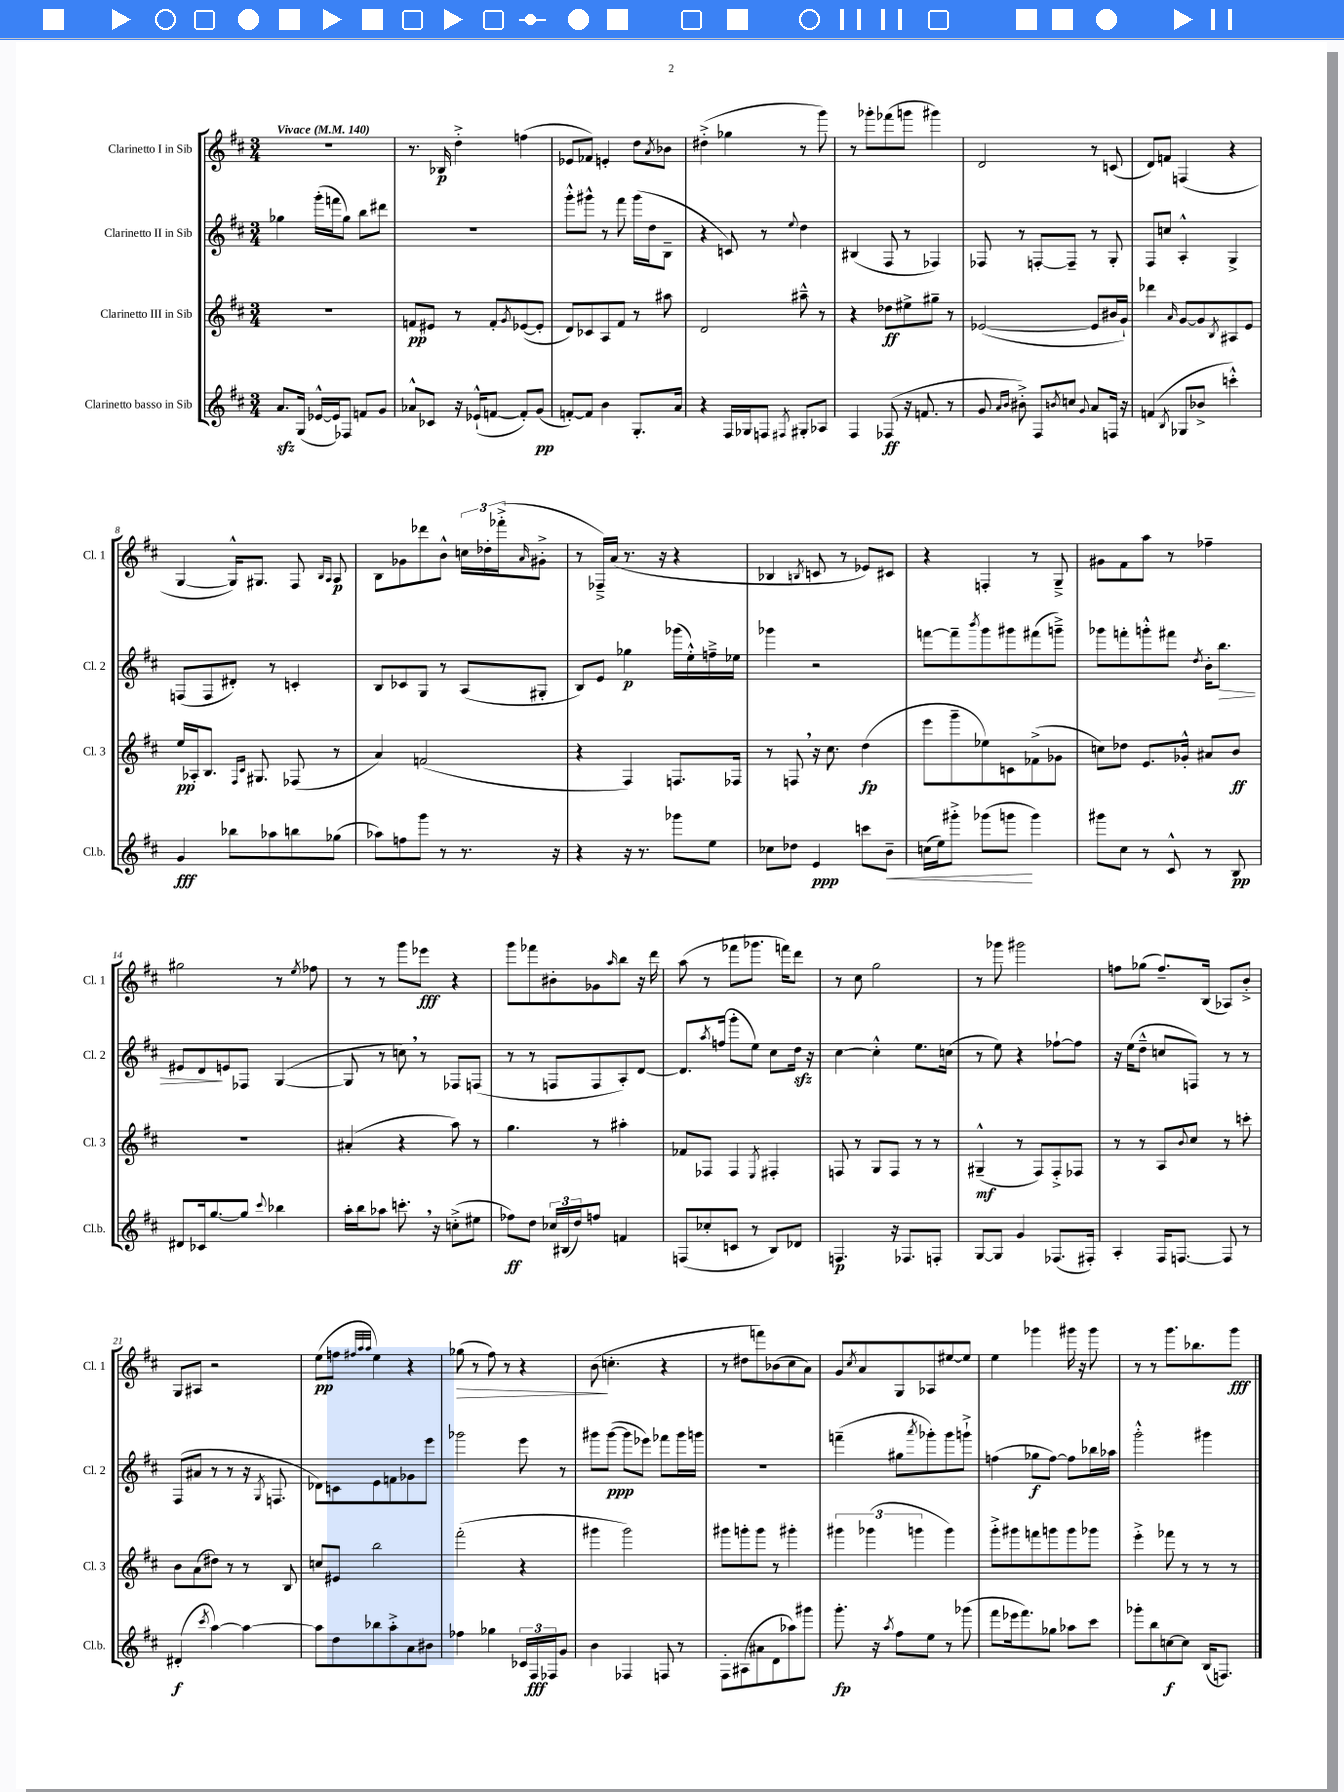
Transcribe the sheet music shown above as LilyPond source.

<<
\new StaffGroup <<
\new Staff = "s0" \with { instrumentName = "Clarinetto I in Sib" shortInstrumentName = "Cl. 1" } {
    \clef treble \key d \major \numericTimeSignature \time 3/4 \tempo "Vivace" 4 = 140
    R2. |
    r8. bes16\p d''4-.-> f''4( |
    ees'8 fes'8) e'4-. d''8 \acciaccatura { a'8 } bes'8 |
    dis''4-.->( ges''4 r8 g'''8) |
    r8 ges'''8-. fes'''8( g'''8 gis'''4) |
    d'2 r8 c'8( |
    d'8) f'8 f4( r4 |
    g4~ g16-^) gis8. fis8 \grace { b16 a16 } a8\p |
    b8 ges'8 des'''8 b'8-^ \tuplet 3/2 { c''16 des''16-. fes'''16-.->( } \grace { a'16 } gis'8-.-> |
    r8 fes16--->) a'16( r8. r16 r4 |
    bes4 \acciaccatura { b8 } c'8 r8 ees'8) cis'8 |
    r4 f4-. r8 g8---> |
    gis'8 fis'8 a''8 r8 fes''4-- |
    gis''2 r8 \acciaccatura { e''8 } fes''8 |
    r8 r8 g'''8 ees'''8\fff r4 |
    g'''8 fes'''8 bis'8-. ges'8 \grace { a''16 } b''8 r16 d'''16 |
    a''8( r8 fes'''8 ges'''8. f'''16) d'''8 |
    r8 cis''8 g''2 |
    r8 ges'''8 gis'''2 |
    f''8 ges''8( f''8.--) b16( aes8) b'8-.-> |
    g8 ais8 r2 |
    e''8\pp( f''8 \grace { fis''32 a''32 a''32 } e''4) r4 |
    ges''8\>( r8 fis''8) r8 r4 |
    b'8\!( c''4.-. r4 |
    r8 dis''8 f'''8) bes'8( cis''8 a'8) |
    g'8 \acciaccatura { cis''8 } a'8 g8 aes8 eis''8~ eis''8 |
    e''4 ges'''4 gis'''16 r16 gis'''8 |
    r8 r8 g'''8. bes''8. g'''8\fff \bar "|." |
}
\new Staff = "s1" \with { instrumentName = "Clarinetto II in Sib" shortInstrumentName = "Cl. 2" } {
    \clef treble \key d \major \numericTimeSignature \time 3/4
    ges''4 g'''16-.( f'''16 ges''8) b''8 dis'''8 |
    R2. |
    g'''8-.-^ gis'''8-^ r8 fis'''8 gis'''16( d''16 b8-- |
    r4 c'8) r8 \appoggiatura { e''8 } d''4 |
    bis4( fis8 r8 fes4) |
    fes8 r8 f8~-. f8-- r8 g8-. |
    fis8 c''8 a4-.-^ g4-> |
    f8( f8 dis'8-.) r8 c'4-. |
    b8 ces'8 g8 r8 a8( gis8-. |
    b8) e'8 ges''4\p ges'''16( e''16-.-^) f''16---> ees''16 |
    ges'''4 r2 |
    f'''8~ f'''8-- \acciaccatura { b'''8 } g'''8 gis'''8 fis'''8( g'''8--->) |
    ges'''8 f'''8-. g'''8-.-^ fis'''8 \acciaccatura { d''8 } b'16-. b''8.\> |
    eis'8 d'8\! e'8 fes8 g4~( |
    g8 r8 c''8) \breathe r8 fes8 f8( |
    r8 r8 f8 f8 a8-.) d'8~ |
    d'8. \acciaccatura { a''8 } f''16( g'''8-. e''8) cis''8 d''16\sfz r16 |
    cis''4~ cis''4-.-^ e''8. c''16( |
    r8 e''8) r4 fes''8~-! fes''8 |
    r16 e''16( d''8---^ c''8 f8) r8 r8 |
    fis8( ais'8 r8 r8 r16 \acciaccatura { g8 } f8. |
    des'8) c'8 e'8 f'8 ges'8 e'''8 |
    ges'''2 e'''8 r8 |
    gis'''8 gis'''8~\ppp( gis'''8 ees'''8) fes'''8 gis'''16 g'''16 |
    R2. |
    f'''4--( gis''8 \acciaccatura { a'''8 } ges'''8-.) ges'''8 g'''8-!-> |
    f''4( ges''8\f f''8~) f''8 bes''16 aes''16 |
    g'''2-.-^ gis'''4 \bar "|." |
}
\new Staff = "s2" \with { instrumentName = "Clarinetto III in Sib" shortInstrumentName = "Cl. 3" } {
    \clef treble \key d \major \numericTimeSignature \time 3/4
    R2. |
    f'8\pp eis'8 r8 f'8-. \acciaccatura { g'8 } ees'8~( ees'8-. |
    d'8) ces'8 a8 fis'8 r8 ais''8 |
    d'2 ais''8---^ r8 |
    r4 des''8\ff eis''8-> gis''8-- r8 |
    ees'2~( ees'8 bis'16 g'16-!) |
    des'''4 \grace { a'16 } g'8~ g'8 \acciaccatura { b8 } ais8 e'8 |
    e''16\pp aes16-. b8. \grace { fis16 cis'16 } gis8. fes8( r8 |
    a'4) f'2( |
    r4 fis4) f8. fes16 |
    r8 f8 \breathe r16 cis''8. d''4\fp( |
    e'''8 g'''8-- ees''8) c'8 fes'8->( ges'8 |
    c''8) des''8 e'8. ges'16-.-^ ais'8 b'8\ff |
    R2. |
    ais'4-.( r4 a''8) r8 |
    g''4. r8 ais''4-. |
    fes'8 fes8 fes4 \acciaccatura { e8 } fis4-. |
    f8 r8 g8 f8 r8 r8 |
    gis4---^\mf( r8 fis8) fis8-.-> fes8 |
    r8 r8 a8 \appoggiatura { b'8 } cis''8 r8 c'''8-. |
    b'8 a'8( dis''8) r8 r8 b8 |
    c''8 eis'8 b''2 |
    fis'''2-.( r4 |
    gis'''4 gis'''2) |
    gis'''8 g'''8-. g'''8 r8 gis'''4-. |
    \tuplet 3/2 { gis'''4 ges'''4( g'''4 } g'''4) |
    g'''8-.-> gis'''8 f'''8 g'''8 g'''8 ges'''8 |
    e'''4-.-> fes'''8 r8 r8 r8 \bar "|." |
}
\new Staff = "s3" \with { instrumentName = "Clarinetto basso in Sib" shortInstrumentName = "Cl.b." } {
    \clef treble \key d \major \numericTimeSignature \time 3/4
    a'8.\sfz g16( ees'16~-^ ees'16) fes8 f'8 g'8 |
    aes'8-^ ces'8 r16 ees'16-!-^( f'8~ f'8-.) g'8\pp( |
    f'8~-.) f'8 b'4 g8.-. a'16 |
    r4 fis16 ges16 f8 \acciaccatura { fis8 } gis8-. aes8 |
    fis4 fes8\ff( r16 f'8. r8 |
    g'8 \grace { a'16 b'16 } bis'8-.->) fis8 \acciaccatura { b'8 } c''8 \appoggiatura { g'8 } a'8 f16 r16 |
    f'4( \acciaccatura { b8 } ges8 bes'8-> c'''4-.-^) |
    g'4\fff bes''8 aes''8 b''8 ges''8( |
    aes''8) f''8 g'''8 r8 r8. r16 |
    r4 r16 r8. ges'''8 e''8 |
    ces''8 des''8 e'4\ppp c'''8 b'8--\< |
    c''16( e''16) gis'''8-.-> ges'''8( g'''8\! g'''4) |
    gis'''8 cis''8 r8 cis'8-^ r8 b8\pp |
    dis'8 ces'16 g''8.~ g''8 \appoggiatura { cis'''8 } bes''4 |
    a''16-. b''16 aes''8 c'''8.-. \breathe r16 c''8-.->( eis''8 |
    fes''8\ff) d''8 \tuplet 3/2 { ces''16 bis16( d''16) } f''8 f'4 |
    f8( ces''8-. c'8 r8 b8) des'8 |
    f4.\p r16 fes8. f8-. |
    g8~ g8 g'4 fes8.( fis16-.) |
    a4-. fis16 f8.~ f8 r8 |
    dis'4-.\f( \acciaccatura { cis'''8 } a''4~) a''4~ |
    a''8 d''8 bes''8 a''8-.-> a'8 bis'8 |
    fes''4 ges''4 \tuplet 3/2 { ces'16 fis16\fff fes16 } g'8 |
    b'4 fes4 f8 r8 |
    fis8-. ais8( ais'8 d'8 aes''8) gis'''8 |
    g'''8.-.\fp r16 \acciaccatura { a''8 } fis''8 e''8 r8 ges'''8( |
    fis'''8 ees'''16 fis'''8.) ges''8 aes''8 cis'''8 |
    ges'''8-. b''8 c''8~\f c''8 b16( f8.) \bar "|." |
}
>>
>>
